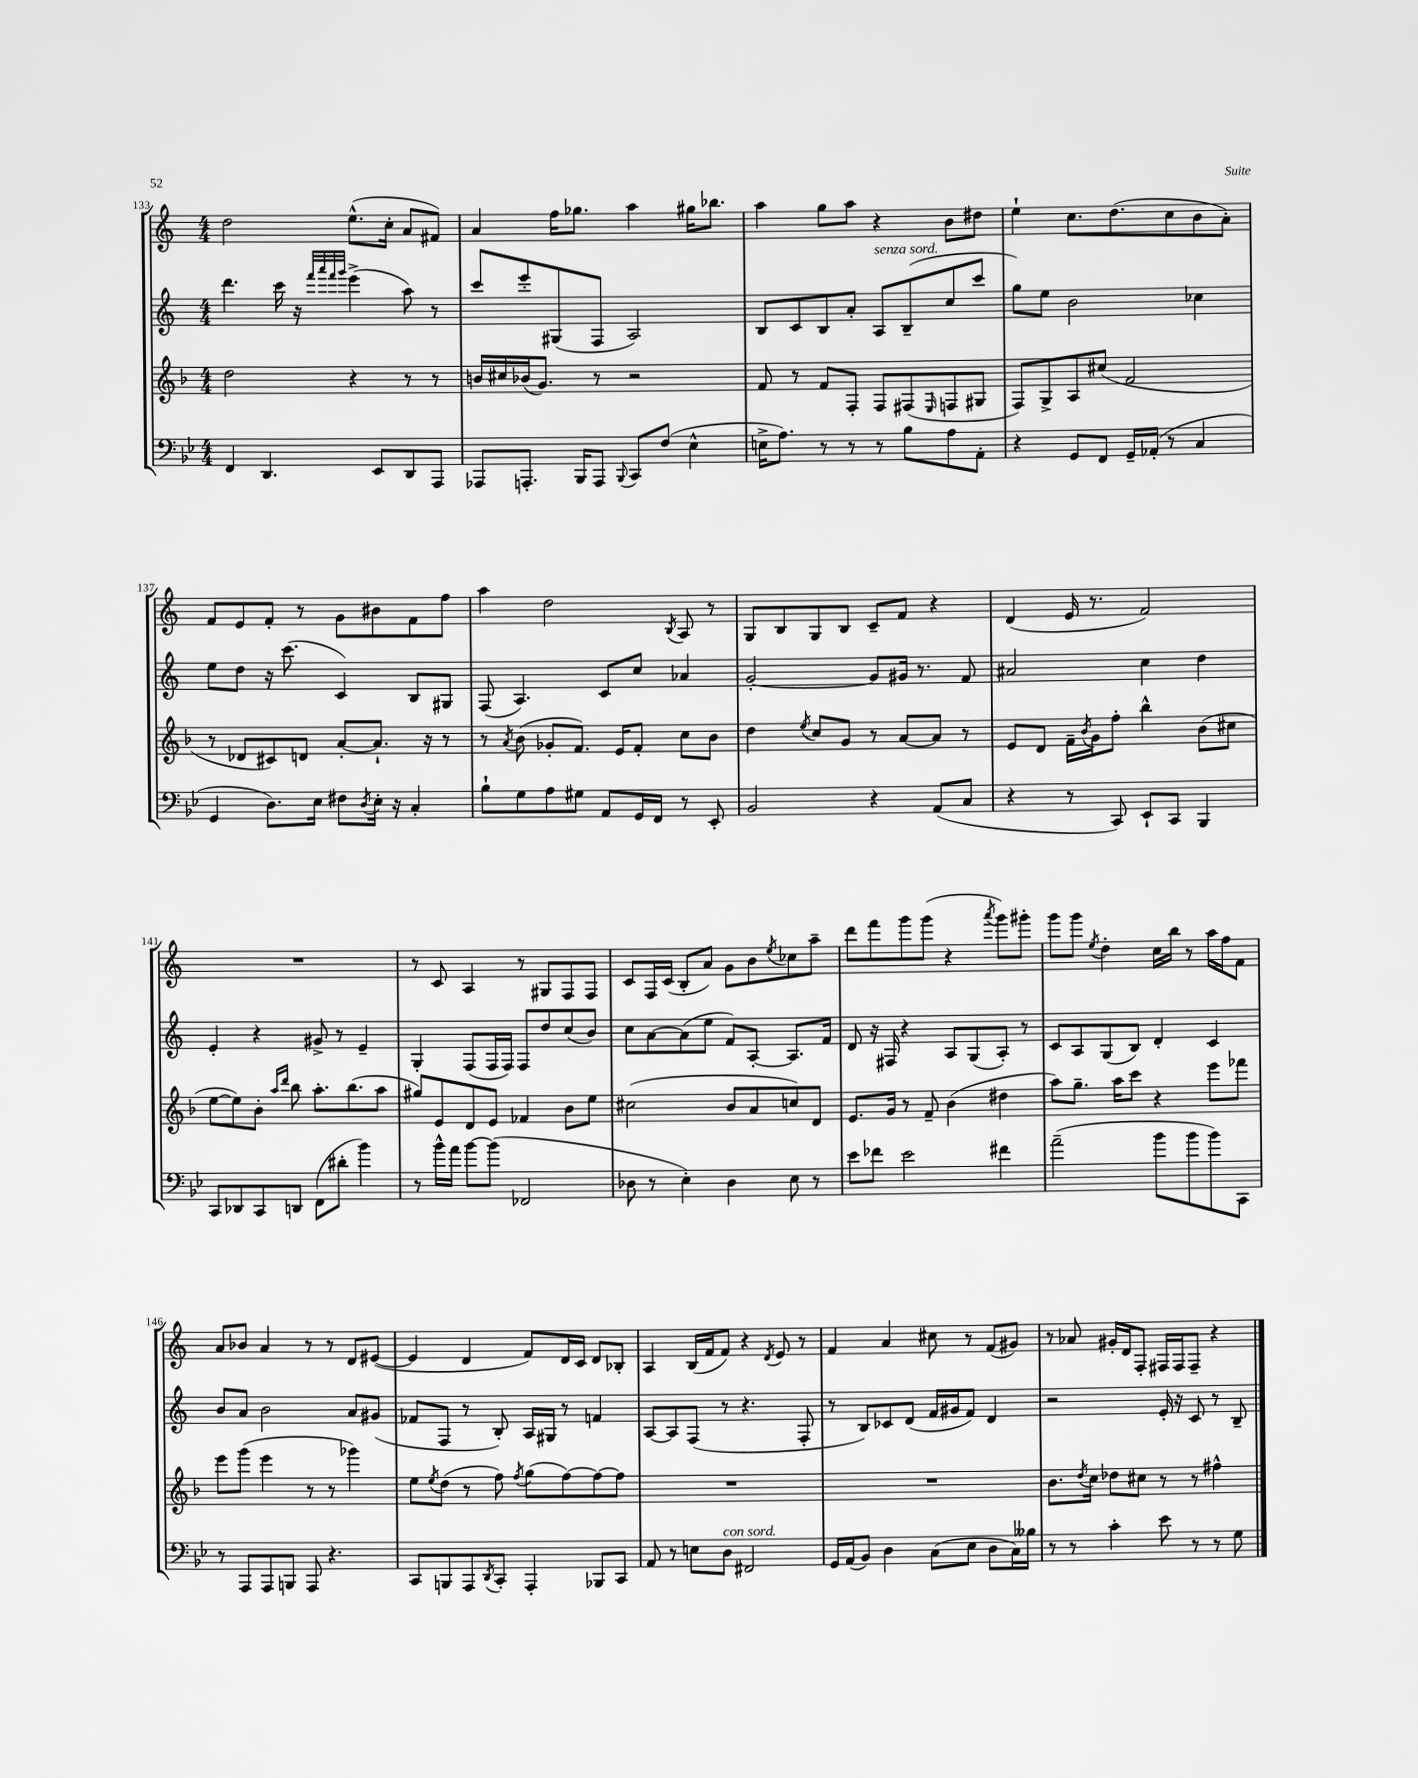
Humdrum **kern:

**kern	**kern	**kern	**kern
*part4	*part3	*part2	*part1
*staff4	*staff3	*staff2	*staff1
*clefF4	*clefG2	*clefG2	*clefG2
*k[b-e-]	*k[b-]	*k[]	*k[]
*M4/4	*M4/4	*M4/4	*M4/4
=133	=133	=133	=133
4FF/	2dd\	4.ddd\	2dd\
4.DD/	.	.	.
.	.	16ccc\	.
.	.	16r	.
.	.	32qqfff/LLL	.
.	.	32qqaaa/	.
.	.	32qqfff/	.
.	.	32qqggg/JJJ	.
.	4r	(4eee^\	(8.ee^^\L
8EE-/L	.	.	.
.	.	.	16cc'\Jk
8DD/	8r	8aa\)	8a/L
8AAA/J	8r	8r	8f#X/J)
=134	=134	=134	=134
8AAA-X/L	16bn/LL	8ccc/L	4a/
.	16cc#X/	.	.
8.AAAn'/J	(16b-X/J	8eee'/	.
.	8.g/J)	.	.
.	.	(8G#X/	16ff\KL
16BBB-/KL	.	.	8.gg-X\J
8AAA/J	8r	8F/J	.
8qqBBB-/	.	.	.
8CC/L	2r	2A/)	4aa\
(8F/J	.	.	.
4E-^^\	.	.	16gg#X\KL
.	.	.	8.bb-X\J
=135	=135	=135	=135
16En^\KL	8f/	8B/L	4aa\
8.A\J)	.	.	.
.	8r	8c/	.
8r	8f/L	8B/	8gg\L
8r	8F'/J	8a'/J	8aa\J
!	!	!LO:TX:a:i:t=senza sord.	!
8r	8F/L	8A/L	4r
8B-\L	(8F#X/	(8B~/	.
.	16qqE/	.	.
8A\	8Fn/	8cc/	8b\L
8AA'\J	8G#X/J	8ccc/J	8dd#X\J
=136	=136	=136	=136
4r	8F/L)	8gg\L)	4ee`\
.	8G^/	8ee\J	.
8GG/L	8A/	2b\	8.cc\L
8FF/J	(8cc#X/J	.	.
.	.	.	(8.dd\
16GG~/LL	2f/	.	.
(16AA-X'/JJ	.	.	.
8r	.	.	8cc\
4C/	.	4cc-X\	8b\
.	.	.	8a'\J)
!!LO:LB:g=z
=137	=137	=137	=137
4GG/	8r	8ee\L	8f/L
.	8d-X/L	8dd\J	8e/
8.D\L)	8c#X/)	16r	8f'/J
.	.	(8.ccc\	.
.	8dn/J	.	8r
16E-\Jk	.	.	.
8F#X\L	[8a'/L	4c/)	8g\L
8qD/	.	.	.
16E-'\Jk	8.a`/J]	.	8b#X\
16r	.	.	.
4C'/	.	8B/L	8f\
.	16r	.	.
.	8r	8G#X/J	8ff\J
=138	=138	=138	=138
8B-`\L	8r	(8F/	4aa\
.	8qa/	.	.
8G\	(8b-\	4.A/)	.
8A\	8g-X'/L	.	2dd\
8G#X\J	8.f/J)	.	.
8AA/L	.	8c/L	.
.	16e/KL	.	.
16GG/L	8f'/J	8cc/J	.
16FF/JJ	.	.	.
.	.	.	8qB/
8r	8cc\L	4a-X/	8A/
8EE-'/	8b-\J	.	8r
=139	=139	=139	=139
2BB-/	4dd\	[2g'/	8G/L
.	.	.	8B/
.	8qee/	.	.
.	8cc/L	.	8G/
.	8g/J	.	8B/J
4r	8r	8g/L]	8c~/L
.	[8a/L	16g#X/Jk	8f/J
.	.	8.r	.
(8AA/L	8a/J]	.	4r
8C/J	8r	8f/	.
=140	=140	=140	=140
4r	8e/L	2a#X/	(4d/
.	8d/J	.	.
8r	16f~\LL	.	16e/
.	8qb-/	.	.
.	16g\J	.	8.r
8CC/)	8ff'\J	.	.
8EE-`/L	4bb-^^\	4cc\	2f/)
8CC/J	.	.	.
4BBB-/	(8b-\L	4dd\	.
.	8cc#X\J	.	.
!!LO:LB:g=z
=141	=141	=141	=141
8CC/L	[8ee\L	4e'/	1r
8DD-X/	8ee\])	.	.
8CC/	8b-'\J	4r	.
.	16qqaa/LL	.	.
.	16qqddd/JJ	.	.
8DDn/J	8bb-\	.	.
(8FF\L	8.aa'\L	8g#X^/	.
8d#X'\J	.	8r	.
.	(8.bb-\	.	.
4b-\)	.	4e~/	.
.	8aa\J	.	.
=142	=142	=142	=142
8r	8gg#X/L)	4G'/	8r
16b-^^\LL	8e/	.	8c/
16a\JJ	.	.	.
[8b-\L	8d/	(8F/L	4A/
(8b-\J]	8e/J	16F/L	.
.	.	16F/JJ)	.
2FF-X/	4f-X/	8F/L	8r
.	.	8dd/	8G#X/L
.	8b-\L	(8cc/	8F/
.	8ee\J	8b/J)	8F/J
=143	=143	=143	=143
8D-X\	(2cc#X\	8cc\L	8c/L
8r	.	[8a\	16F/L
.	.	.	(16c/JJ
4E-'\)	.	(8a\]	8B'/L
.	.	8ee\J	8a/J)
4D-\	8b-/L	8f/L)	8g\L
.	8a/	[8A'/J	8b\
.	.	.	8qee/
8E-\	8ccn/)	8.A/L]	8cc-X\
8r	8d/J	.	8aa~\J
.	.	16f/Jk	.
=144	=144	=144	=144
8e-\L	8.e/L	8d/	8ddd\L
8f-X\J	.	16r	8fff\
.	16g/Jk	16F#X/	.
2e-\	8r	4r	8ggg\
.	8f~/	.	(8ggg\J
.	(4b-\	8A/L	4r
.	.	(8G/	.
.	.	.	8qaaa/
4f#X\	4dd#X\	8A'/J)	8ggg\L)
.	.	8r	8ggg#X'\J
=145	=145	=145	=145
(2a~\	8aa\L)	8c/L	8ggg\L
.	8.gg~\J	8A/	8ggg\J
.	.	.	8qee/
.	.	(8G/	4dd'\
.	16aa\KL	.	.
.	8ccc\J	8B/J)	.
8b-\L	4r	4d'/	16cc\LL
.	.	.	16bb\JJ
8b-\	.	.	8r
8b-\)	8eee\L	4c/	16aa\LL
.	.	.	16ff\J
8CC\J	8fff-X\J	.	8f\J
!!LO:LB:g=z
=146	=146	=146	=146
8r	8eee\L	8b/L	8a/L
8AAA/L	(8ggg\J	8a/J	8b-X/J
8AAA/	4eee\	2b\	4a/
8BBBn/J	.	.	.
8AAA/	8r	.	8r
4.r	8r	.	8r
.	4ggg-X\)	8a/L	8d/L
.	.	(8g#X/J	([8e#X/J
=147	=147	=147	=147
8CC/L	8ee\L	8f-X/L	4e#/]
.	8qee/	.	.
8BBBn/	(8dd\J	8F/J	.
8AAA/	8r	8r	4d/
8qDD/	.	.	.
8CC'/J	8ff\)	8B'/)	.
.	8qff/	.	.
4AAA'/	(8gg\L	16A/LL	8f/L)
.	.	16G#X/JJ	.
.	[8ff\)	8r	16d/L
.	.	.	16c/JJ
8BBB-X/L	8ff\_	4fn/	8d/L
8CC/J	8ff\J]	.	8B-X'/J
=148	=148	=148	=148
8AA/	1r	[8A/L	4A/
8r	.	8A/]	.
8En\L	.	(8F/J	(16B/LL
.	.	.	16f/J
!LO:TX:a:i:t=con sord.	!	!	!
8D\J	.	8r	8f/J)
2FF#X/	.	4.r	4r
.	.	.	8qd/
.	.	.	8e/
.	.	8F'/	8r
=149	=149	=149	=149
16GG/LL	1r	8r	4f/
(16AA/J	.	.	.
8BB-/J)	.	8B/L)	.
4D\	.	8c-X/	4a/
.	.	(8d/J	.
(8C\L	.	16f/LL	8cc#X\
.	.	16g#X/J	.
8E-\J	.	8f/J)	8r
8D\L	.	4d/	(8f/L
16C\L)	.	.	8g#X/J)
16B--X\JJ	.	.	.
=150	=150	=150	=150
8r	8.b-\L	2r	8r
8r	.	.	8a-X/
.	8qdd/	.	.
.	16cc\Jk	.	.
4c'\	8dd-X\L	.	16g#X'/LL
.	.	.	16d/J
.	8cc#X\J	.	8F'/J
8e-\	8r	16e'/	16F#X/LL
.	.	16r	16F#/J
8r	8r	8c/	8F#~/J
8r	4ff#X^^\	8r	4r
8G\	.	8B~/	.
==	==	==	==
*-	*-	*-	*-
